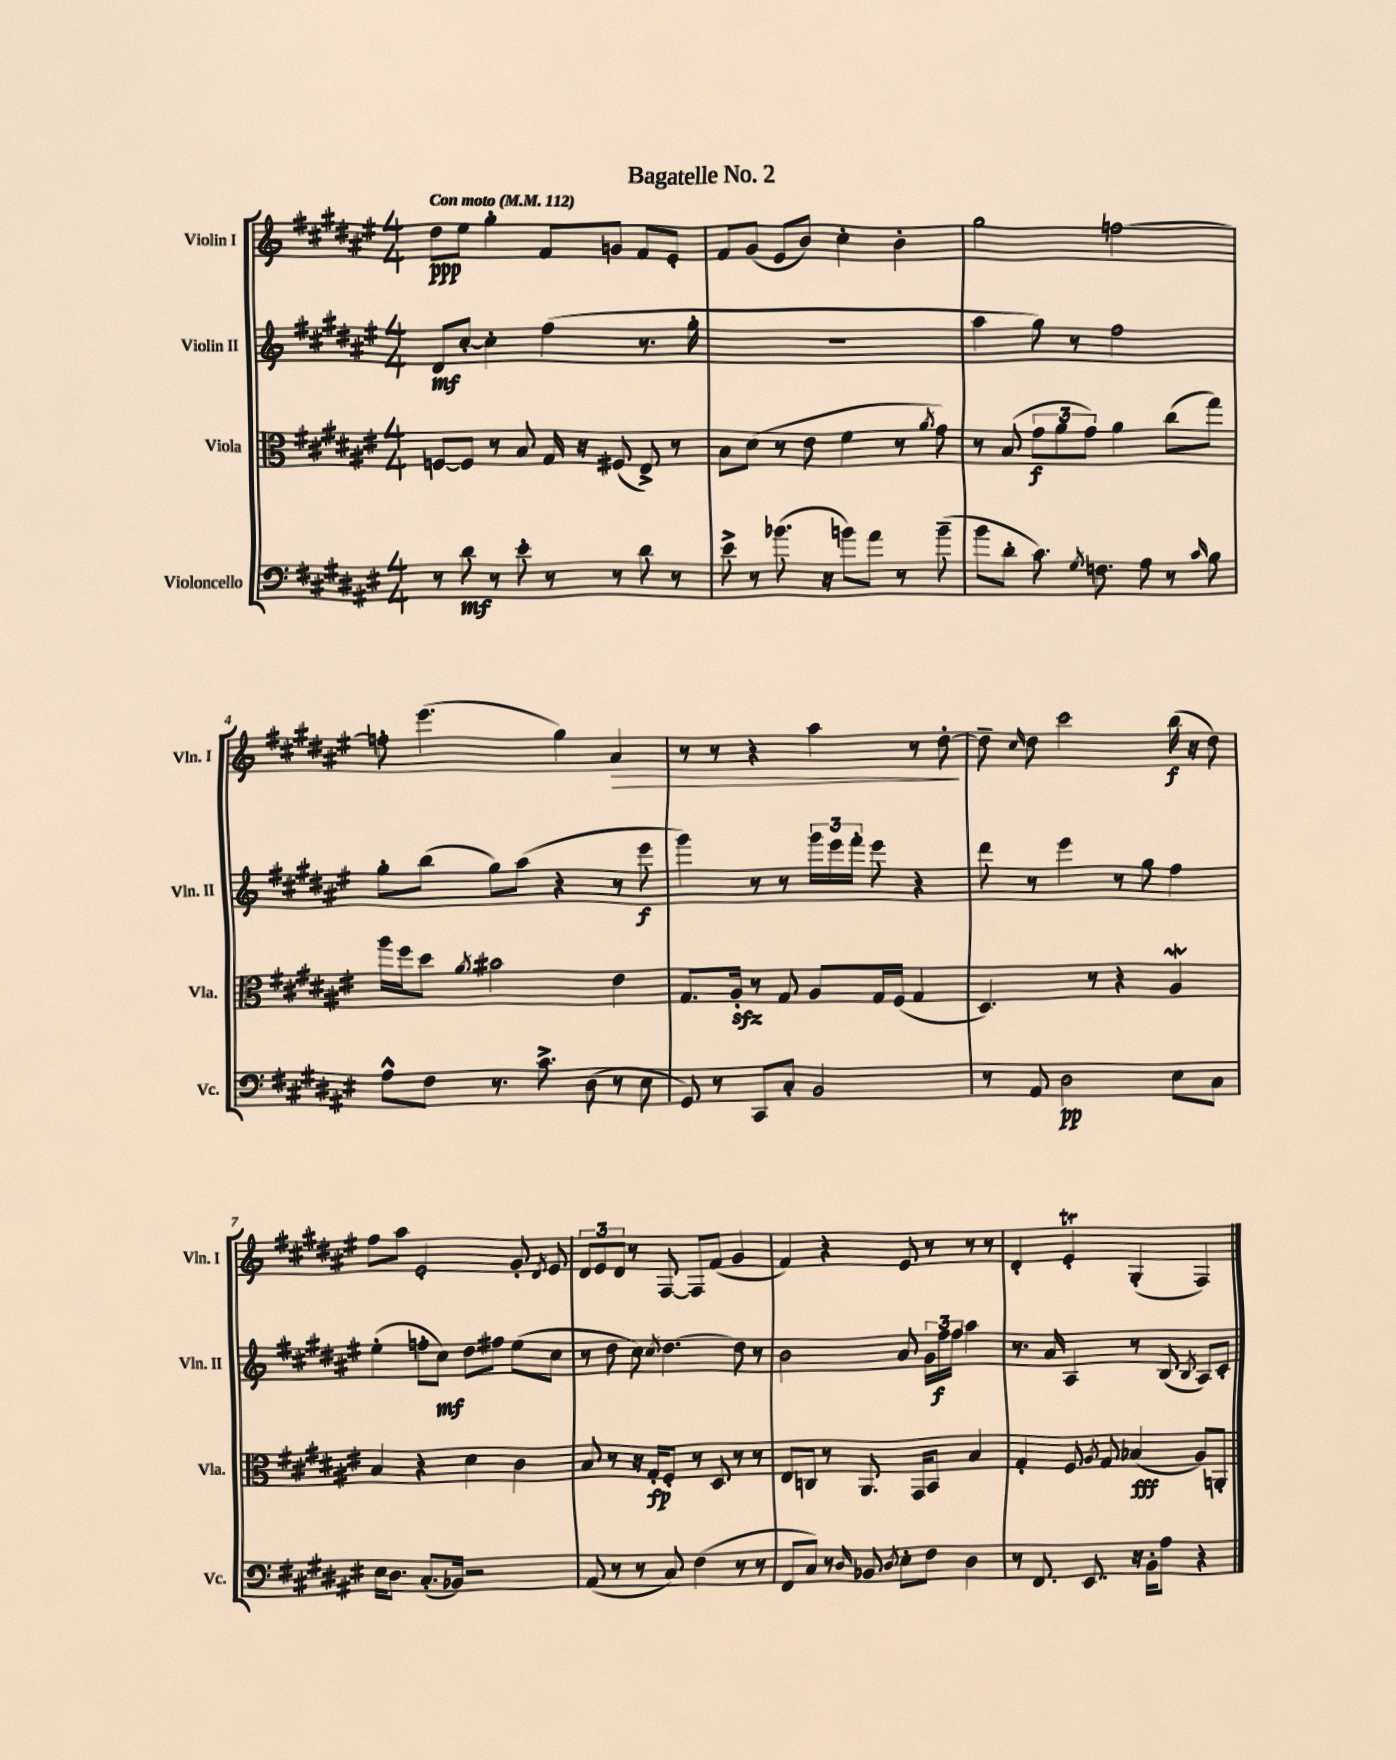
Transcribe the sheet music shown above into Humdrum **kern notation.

**kern	**dynam	**kern	**dynam	**kern	**dynam	**kern	**dynam
*part4	*part4	*part3	*part3	*part2	*part2	*part1	*part1
*staff4	*staff4	*staff3	*staff3	*staff2	*staff2	*staff1	*staff1
*I"Violoncello	*	*I"Viola	*	*I"Violin II	*	*I"Violin I	*
*I'Vc.	*	*I'Vla.	*	*I'Vln. II	*	*I'Vln. I	*
*clefF4	*	*clefC3	*	*clefG2	*	*clefG2	*
*k[f#c#g#d#a#e#]	*	*k[f#c#g#d#a#e#]	*	*k[f#c#g#d#a#e#]	*	*k[f#c#g#d#a#e#]	*
*M4/4	*	*M4/4	*	*M4/4	*	*M4/4	*
*MM112	*	*MM112	*	*MM112	*	*MM112	*
=1	=1	=1	=1	=1	=1	=1	=1
!	!	!	!	!	!	!LO:TX:a:B:t=Con moto	!
8r	.	[8Fn/L	.	8d#/L	mf	8dd#\L	ppp
8d#\	mf	8F/J]	.	[8cc#'/J	.	8ee#\J	.
8r	.	8r	.	4cc#'\]	.	4gg#'\	.
8e#'\	.	8B/	.	.	.	.	.
8r	.	16G#/	.	(4ff#\	.	8f#/L	.
.	.	16r	.	.	.	.	.
8r	.	(8F#X/	.	.	.	8gn/J	.
8d#\	.	8E#^/)	.	8.r	.	8f#/L	.
8r	.	8r	.	.	.	8e#'/J	.
.	.	.	.	16gg#'\	.	.	.
=2	=2	=2	=2	=2	=2	=2	=2
8e#^\	.	8B\L	.	1r	.	8f#/L	.
8r	.	(8d#\J	.	.	.	(8g#/J	.
(8.b-X\	.	8r	.	.	.	8e#/L	.
.	.	8e#\	.	.	.	8b/J)	.
16r	.	.	.	.	.	.	.
8bn\L)	.	4f#\	.	.	.	4cc#'\	.
8a#\J	.	.	.	.	.	.	.
8r	.	8r	.	.	.	4b'\	.
.	.	8qa#/	.	.	.	.	.
(8b~\	.	8g#\)	.	.	.	.	.
=3	=3	=3	=3	=3	=3	=3	=3
8b\L	.	8r	.	4aa#\	.	2gg#\	.
8d#'\J	.	(8B/	.	.	.	.	.
8.c#\)	.	12g#\L	f	8gg#\)	.	.	.
.	.	12a#\	.	.	.	.	.
.	.	.	.	8r	.	.	.
.	.	12g#\J)	.	.	.	.	.
8qG#/	.	.	.	.	.	.	.
8.Fn\	.	.	.	.	.	.	.
.	.	4a#\	.	2ff#\	.	[2ffn\	.
8A#\	.	.	.	.	.	.	.
8r	.	(8cc#\L	.	.	.	.	.
16qqc#/	.	.	.	.	.	.	.
8B\	.	8gg#\J)	.	.	.	.	.
!!LO:LB:g=z
=4	=4	=4	=4	=4	=4	=4	=4
8A#^^\L	.	16aa#\LL	.	8gg#'\L	.	8ffn'\]	.
.	.	16ff#\J	.	.	.	.	.
8F#\J	.	8dd#\J	.	(8bb\J	.	(4.eee#\	.
.	.	8qa#/	.	.	.	.	.
8.r	.	2b#X\	.	8gg#\L)	.	.	.
.	.	.	.	(8aa#\J	.	.	.
8.c#^\	.	.	.	.	.	.	.
.	.	.	.	4r	.	4gg#\)	.
(8D#\	.	.	.	.	.	.	.
!	!	!	!	!	!	!	!LO:HP:b
8r	.	4e#\	.	8r	.	4a#/	>
8E#\	.	.	.	8eee#\	f	.	.
=5	=5	=5	=5	=5	=5	=5	=5
8GG#/)	.	8.G#/L	.	4ggg#\)	.	8r	.
8r	.	.	.	.	.	8r	.
.	.	16A#zz'/Jk	.	.	.	.	.
8CC#/L	.	8r	.	8r	.	4r	.
8C#'/J	.	8G#/	.	8r	.	.	.
2BB/	.	8A#/L	.	24ggg#\LL	.	4aa#\	.
.	.	.	.	24eee#\	.	.	.
.	.	.	.	24fff#'\JJ	.	.	.
.	.	16G#/L	.	8eee#\	.	.	.
.	.	(16F#/JJ	.	.	.	.	.
.	.	4G#/	.	4r	.	8r	.
.	.	.	.	.	.	[8dd#'\	.
.	.	.	.	.	.	.	]
=6	=6	=6	=6	=6	=6	=6	=6
8r	.	4.D#/)	.	8ddd#\	.	8dd#~\]	.
.	.	.	.	.	.	16qqcc#/	.
8AA#/	.	.	.	8r	.	8dd#\	.
2D#\	pp	.	.	4eee#\	.	2ccc#\	.
.	.	8r	.	.	.	.	.
.	.	4r	.	8r	.	.	.
.	.	.	.	8gg#\	.	.	.
8E#\L	.	4A#W/	.	4ff#\	.	(16bb\	f
.	.	.	.	.	.	16r	.
8C#\J	.	.	.	.	.	8dd#\)	.
!!LO:LB:g=z
=7	=7	=7	=7	=7	=7	=7	=7
16E#\KL	.	4B/	.	(4ee#'\	.	8ff#\L	.
8.D#\J	.	.	.	.	.	.	.
.	.	.	.	.	.	8aa#\J	.
(8.C#'/L	.	4r	.	8ffn'\L	.	2e#'/	.
.	.	.	.	8cc#\J)	mf	.	.
16BB-X/Jk)	.	.	.	.	.	.	.
2r	.	4d#\	.	8dd#\L	.	.	.
.	.	.	.	8ff#X\J	.	.	.
.	.	4c#\	.	(8ee#\L	.	8g#'/	.
.	.	.	.	.	.	8qd#/	.
.	.	.	.	8cc#\J	.	8e#/	.
=8	=8	=8	=8	=8	=8	=8	=8
(8AA#/	.	8B/	.	8r	.	12d#/L	.
.	.	.	.	.	.	12e#/	.
8r	.	8r	.	8dd#\	.	.	.
.	.	.	.	.	.	12d#/J	.
8r	.	16r	.	8cc#\)	.	8r	.
.	.	16G#'/KL	fp	.	.	.	.
.	.	.	.	8qcc#/	.	.	.
8C#/)	.	8F#'/J	.	[4.dd#\	.	[8F#/	.
(4F#\	.	8r	.	.	.	8F#/L]	.
.	.	8D#/	.	.	.	(8f#/J	.
8r	.	8r	.	8dd#\]	.	4g#/	.
8r	.	8r	.	8r	.	.	.
=9	=9	=9	=9	=9	=9	=9	=9
8FF#/L	.	8E#/L	.	2b\	.	4f#/)	.
8C#/J)	.	8Cn/J	.	.	.	.	.
8r	.	8r	.	.	.	4r	.
16qqD#/	.	.	.	.	.	.	.
8BB-X/	.	8.AA#/	.	.	.	.	.
8qD#/	.	.	.	.	.	.	.
8E#'\L	.	.	.	8a#/	.	8e#/	.
.	.	16GG#/KL	.	.	.	.	.
8F#\J	.	8BB/J	.	24g#\LL	.	8r	.
.	.	.	.	24ff#\	f	.	.
.	.	.	.	24ff#\JJ	.	.	.
4D#\	.	4B/	.	4aa#\	.	8r	.
.	.	.	.	.	.	8r	.
=10	=10	=10	=10	=10	=10	=10	=10
8r	.	4G#'/	.	8.r	.	4d#'/	.
8.FF#/	.	.	.	.	.	.	.
.	.	.	.	16a#/	.	.	.
.	.	8F#/	.	4A#/	.	4e#t'/	.
8.EE#/	.	.	.	.	.	.	.
.	.	8qA#/	.	.	.	.	.
.	.	8G#/	.	.	.	.	.
16r	.	(4B-X/	fff	8r	.	(4G#'/	.
16BB'\KL	.	.	.	.	.	.	.
8A#\J	.	.	.	(8B/	.	.	.
.	.	.	.	8qB/	.	.	.
4r	.	8A#/L)	.	8A#/L)	.	4F#/)	.
.	.	8AAn'/J	.	8c#'/J	.	.	.
==	==	==	==	==	==	==	==
*-	*-	*-	*-	*-	*-	*-	*-
